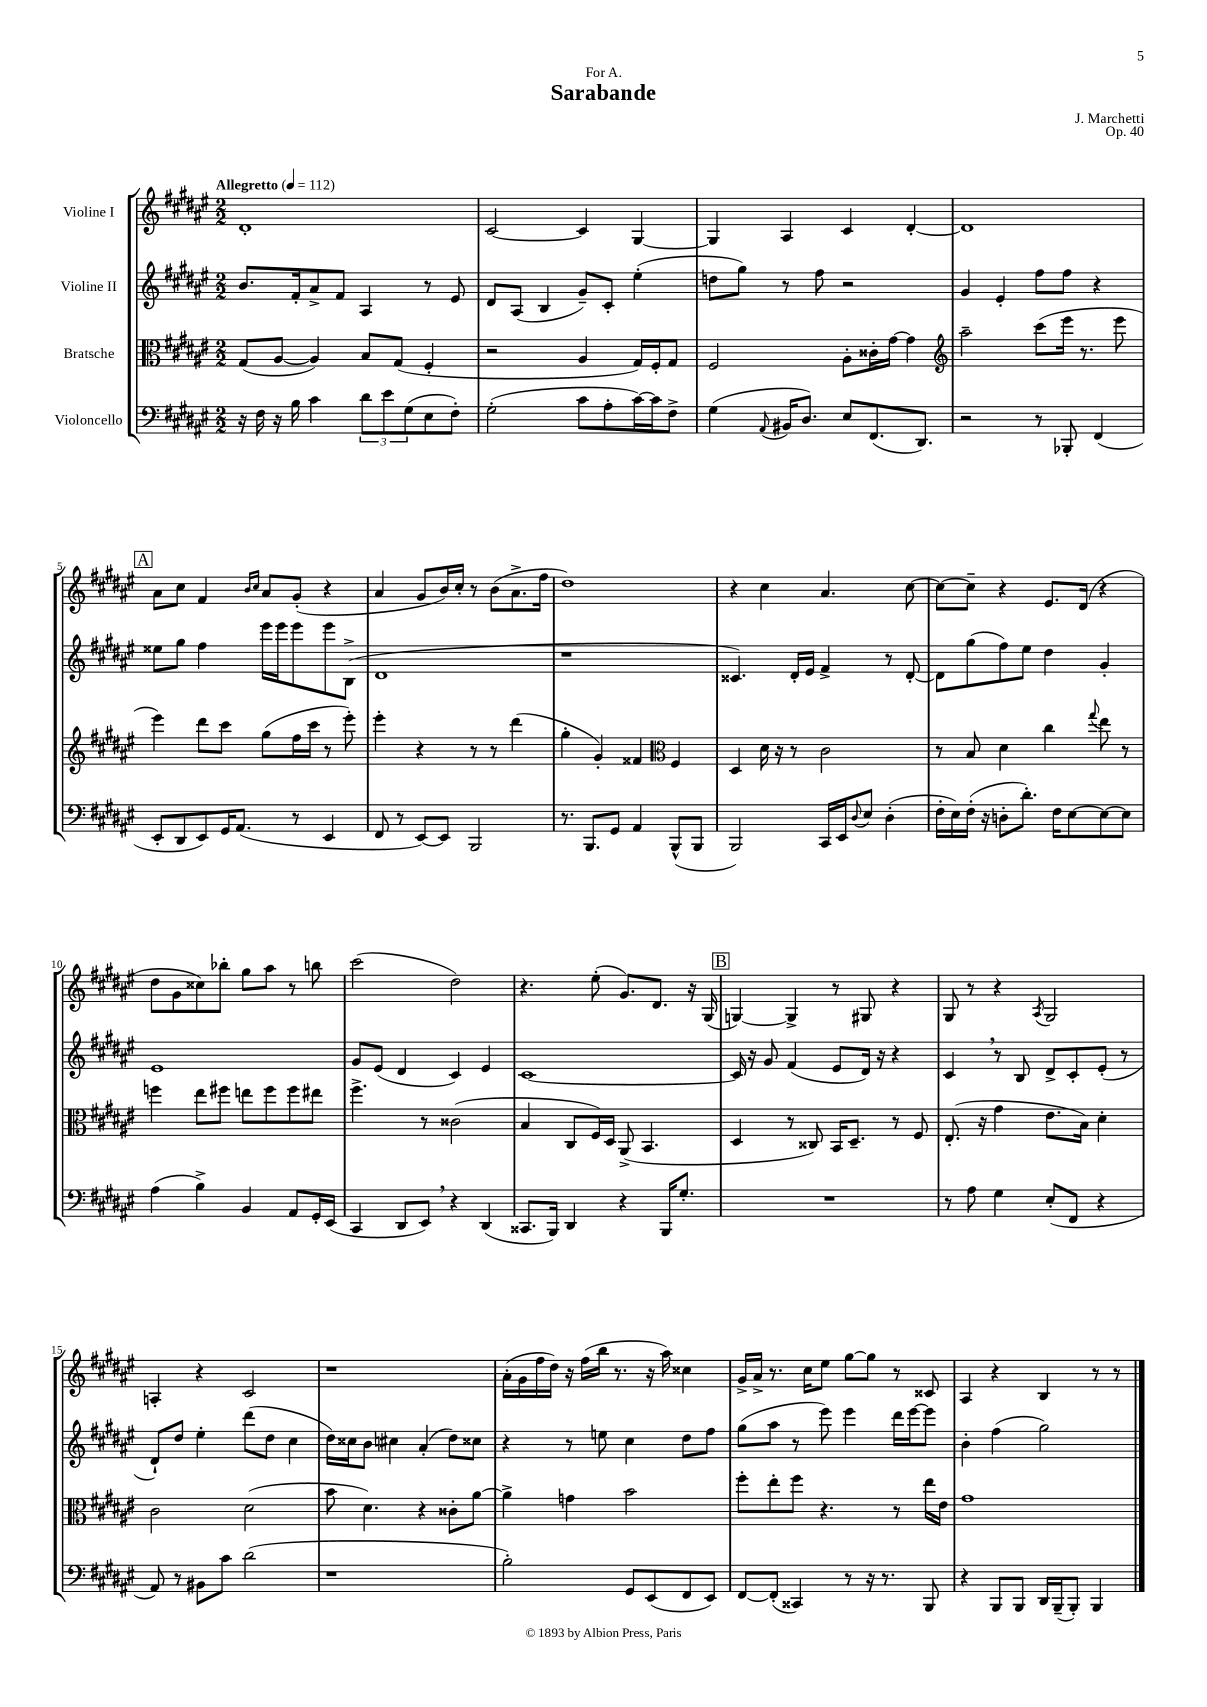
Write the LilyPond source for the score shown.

\header { title = "Sarabande" composer = "J. Marchetti" dedication = "For A." opus = "Op. 40" }
<<
\new StaffGroup <<
\new Staff = "s0" \with { instrumentName = "Violine I" } {
    \clef treble \key fis \major \numericTimeSignature \time 2/2 \tempo "Allegretto" 4 = 112
    dis'1-. |
    cis'2~ cis'4 gis4~ |
    gis4 ais4 cis'4 dis'4~-. |
    dis'1 |
    \mark \markup { \box "A" } ais'8 cis''8 fis'4 \grace { b'16 cis''16 } ais'8 gis'8-.( r4 |
    ais'4 gis'8 b'16) cis''16-. r8 b'8( ais'8.-> fis''16 |
    dis''1) |
    r4 cis''4 ais'4. cis''8~ |
    cis''8~ cis''8-- r4 eis'8. dis'16( r4 |
    dis''8 gis'8 cisis''8) bes''8-. gis''8 ais''8 r8 b''8 |
    cis'''2( dis''2) |
    r4. eis''8-.( gis'8.) dis'8. r16 gis16( |
    \mark \markup { \box "B" } g4~) g4-> r8 gis8 r4 |
    gis8 r8 r4 \acciaccatura { ais8 } gis2 |
    a4-. r4 cis'2 |
    r1 |
    ais'16-.( gis'16 fis''16 dis''16) r16 fis''16( b''16 r8. r16 ais''16) cisis''4 |
    gis'16-> ais'16-> r8. cis''16 eis''8 gis''8~ gis''8 r8 cisis'8 |
    ais4 r4 b4 r8 r8 \bar "|." |
}
\new Staff = "s1" \with { instrumentName = "Violine II" } {
    \clef treble \key fis \major \numericTimeSignature \time 2/2
    b'8. fis'16-. ais'8-> fis'8 ais4 r8 eis'8 |
    dis'8 ais8( b4 gis'8--) cis'8-. eis''4-.( |
    d''8 gis''8) r8 fis''8 r2 |
    gis'4 eis'4-. fis''8 fis''8 r4 |
    \mark \markup { \box "A" } eisis''8 gis''8 fis''4 eis'''16 eis'''16 eis'''8 eis'''8 b8->( |
    dis'1 |
    r1 |
    cisis'4.) dis'16-. eis'16 fis'4-> r8 dis'8~-. |
    dis'8 gis''8( fis''8) eis''8 dis''4 gis'4-. |
    eis'1 |
    gis'8 eis'8( dis'4 cis'4) eis'4 |
    cis'1~ |
    \mark \markup { \box "B" } cis'16 r16 gis'8 fis'4( eis'8 dis'16) r16 r4 |
    cis'4 \breathe r8 b8 dis'8-> cis'8-. eis'8-.( r8 |
    dis'8-!) dis''8 eis''4-. dis'''8( dis''8 cis''4 |
    dis''16) cisis''16 b'8 cis''4 ais'4-.( dis''8) cisis''8 |
    r4 r8 e''8 cis''4 dis''8 fis''8 |
    gis''8( ais''8 r8 eis'''8) eis'''4 dis'''16 eis'''16~ eis'''8 |
    b'4-. fis''4( gis''2) \bar "|." |
}
\new Staff = "s2" \with { instrumentName = "Bratsche" } {
    \clef alto \key fis \major \numericTimeSignature \time 2/2
    gis8( ais8~ ais4) b8 gis8( fis4-. |
    r2 ais4 gis16) fis16-. gis8 |
    fis2 ais8-. cisis'16-. gis'16~ gis'4 |
    \clef treble ais''2-- cis'''8( eis'''16 r8. eis'''8 |
    \mark \markup { \box "A" } eis'''4) dis'''8 cis'''8 gis''8( fis''16 cis'''16 r8 eis'''8-.) |
    eis'''4-. r4 r8 r8 dis'''4( |
    gis''4-. gis'4-.) fisis'4 \clef alto fis4 |
    dis4 dis'16 r16 r8 cis'2 |
    r8 b8 dis'4 cis''4 \appoggiatura { gis''8 } eis''8 r8 |
    f''4 eis''8 fis''8 e''8 fis''8 fis''8 eis''8 |
    fis''4.-> r8 cisis'2( |
    b4 cis8 fis16) dis16 ais,8->( b,4. |
    \mark \markup { \box "B" } dis4 r8 cisis8) b,16 dis8.-- r8 fis8 |
    eis8.-.( r16 gis'4 eis'8. b16) dis'4-. |
    cis'2 dis'2( |
    b'8 dis'4.) r4 cisis'8-. ais'8~ |
    ais'4-> g'4 b'2 |
    fis''8-. eis''8-. fis''8 r4. r8 eis''16 eis'16 |
    gis'1 \bar "|." |
}
\new Staff = "s3" \with { instrumentName = "Violoncello" } {
    \clef bass \key fis \major \numericTimeSignature \time 2/2
    r16 fis16 r16 b16 cis'4 \tuplet 3/2 { dis'8 eis'8 gis8( } eis8 fis8-.) |
    gis2-.( cis'8 ais8-. cis'16~) cis'16 fis8-> |
    gis4( \appoggiatura { ais,8 } bis,16 dis8.) eis8 fis,8.( dis,8.) |
    r2 r8 bes,,8-. fis,4( |
    \mark \markup { \box "A" } eis,8-. dis,8 eis,8) gis,16 ais,8.( r8 eis,4 |
    fis,8 r8 eis,8~) eis,8 b,,2 |
    r8. b,,8. gis,8 ais,4 b,,8-^( b,,8 |
    b,,2) cis,16 eis,16 \appoggiatura { dis8 } eis8 dis4-.( |
    fis16-. eis16) fis16-.( r16 d8-. dis'8.-.) fis16 eis8~ eis8~ eis8 |
    ais4( b4->) b,4 ais,8 gis,16-. eis,16( |
    cis,4 dis,8 eis,8) \breathe r4 dis,4( |
    cisis,8. b,,16) dis,4 r4 b,,16 gis8.-. |
    \mark \markup { \box "B" } R1 |
    r8 ais8 gis4 eis8-.( fis,8 r4 |
    ais,8) r8 bis,8 cis'8 dis'2( |
    r1 |
    b2-.) gis,8 eis,8( fis,8 eis,8) |
    fis,8~ fis,8-.( cisis,4) r8 r16 r8. b,,8 |
    r4 b,,8 b,,8 dis,16 b,,16--( b,,8-.) b,,4 \bar "|." |
}
>>
>>
